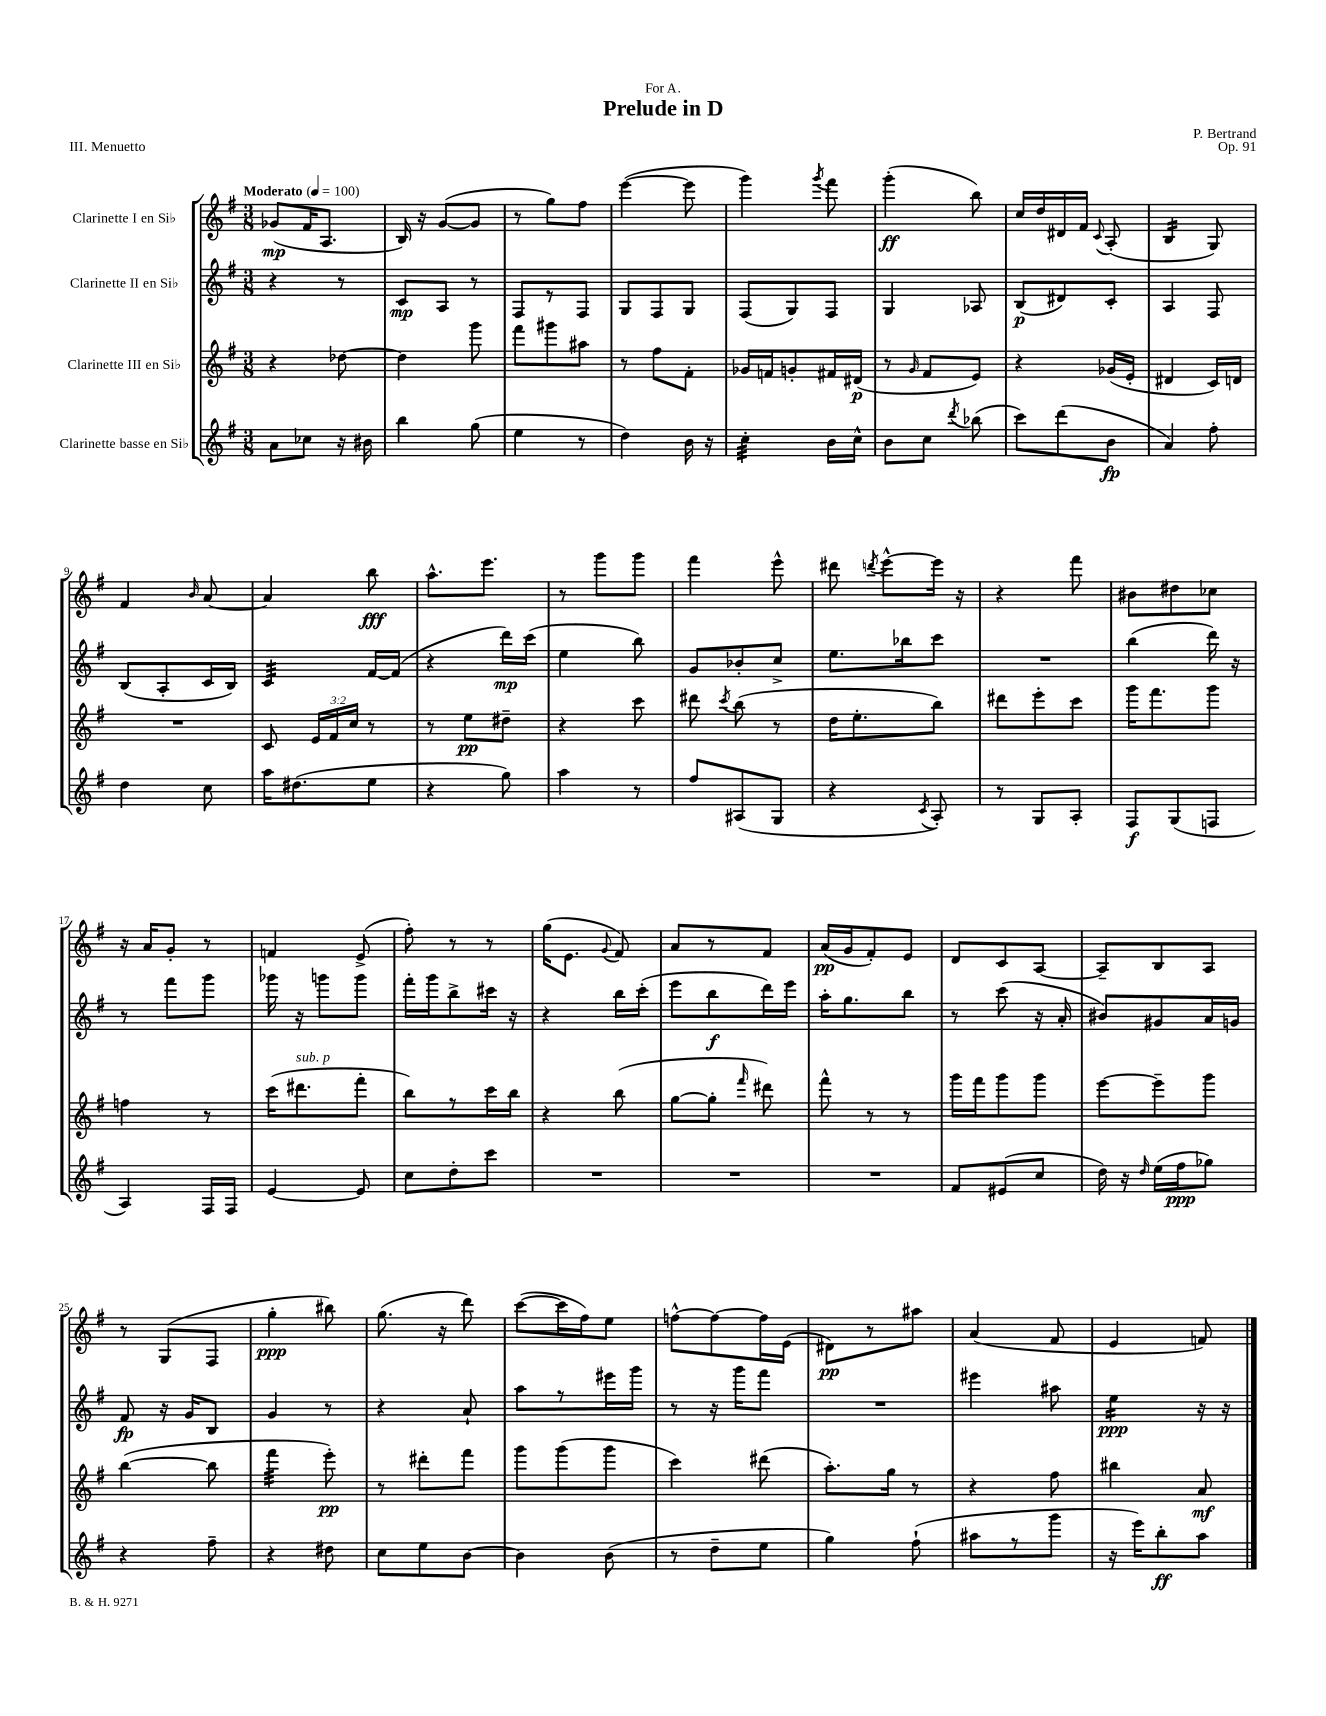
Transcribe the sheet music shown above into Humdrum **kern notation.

**kern	**kern	**kern	**kern
*staff4	*staff3	*staff2	*staff1
*clefG2	*clefG2	*clefG2	*clefG2
*k[f#]	*k[f#]	*k[f#]	*k[f#]
*M3/8	*M3/8	*M3/8	*M3/8
*MM100	*MM100	*MM100	*MM100
8a	4r	4r	(8g-
8cc-	.	.	16f#
.	.	.	8.A
16r	[8dd-	8r	.
16b#	.	.	.
=	=	=	=
4bb	4dd-]	8c	16B)
.	.	.	16r
.	.	8A	([8g
(8gg	8ggg	8r	8g]
=	=	=	=
4ee	8fff#	8F#	8r
.	8ggg#	8r	8gg)
8r	8aa#	8F#	8ff#
=	=	=	=
4dd)	8r	8G	([4eee
.	8ff#	8F#	.
16b	8f#'	8G	8eee]
16r	.	.	.
=	=	=	=
4cc'	16g-	(8F#	4ggg)
.	16f	.	.
.	8g'	8G)	.
.	.	.	8qggg
16b	16f#	8F#	8fff#
16cc^^	(16d#	.	.
=	=	=	=
8b	8r	4G	(4ggg'
.	16qqg	.	.
8cc	8f#	.	.
8qddd	.	.	.
(8bb-	8e)	8A-	8bb)
=	=	=	=
8ccc)	4r	(8B	16cc
.	.	.	16dd
(8ddd	.	8d#)	16d#
.	.	.	16f#
.	.	.	8qqc
8b	(16g-	8c'	(8A'
.	16e'	.	.
=	=	=	=
4a)	4d#	4A	4B
8ff#'	16c)	8F#	8G)
.	16d	.	.
=	=	=	=
4dd	4.r	(8B	4f#
.	.	8A'	.
.	.	.	16qqb
8cc	.	16c	[8a
.	.	16B)	.
=	=	=	=
16aa	8c	4c	4a]
(8.dd#	.	.	.
.	24e	.	.
.	24f#	.	.
.	24cc	.	.
8ee	8r	[16f#	8bb
.	.	(16f#]	.
=	=	=	=
4r	8r	4r	8.aa^^
.	8ee	.	.
.	.	.	8.eee
8gg)	8dd#~	16ddd)	.
.	.	(16ccc	.
=	=	=	=
4aa	4r	4ee	8r
.	.	.	8ggg
8r	8ccc	8bb)	8ggg
=	=	=	=
8ff#	8ddd#	8g	4fff#
.	8qccc	.	.
(8A#	(8bb	8b-'	.
8G	8r	8cc^	8eee^^
=	=	=	=
4r	16dd	8.ee	8ddd#
.	8.ee'	.	.
.	.	.	8qddd
.	.	.	[8eee^^
.	.	16bb-	.
8qc	.	.	.
8A')	8bb)	8ccc	16eee]
.	.	.	16r
=	=	=	=
8r	8ddd#	4.r	4r
8G	8eee'	.	.
8A'	8ccc	.	8fff#
=	=	=	=
8F#	16ggg	(4bb	8b#
.	8.fff#	.	.
(8G	.	.	8dd#
8F	8ggg	16ddd)	8cc-
.	.	16r	.
=	=	=	=
4A)	4ff	8r	16r
.	.	.	16a
.	.	8fff#	8g'
16F#	8r	8ggg	8r
16F#	.	.	.
=	=	=	=
[4e	(16ccc	16ggg-	4f
.	8.ddd#	16r	.
.	.	8ggg	.
8e]	8fff#'	8ggg	(8e^
=	=	=	=
8cc	8bb)	16fff#'	8ff#')
.	.	16ggg	.
8dd'	8r	8bb^	8r
8ccc	16ccc	16ccc#	8r
.	16bb	16r	.
=	=	=	=
4.r	4r	4r	(16gg
.	.	.	8.e
.	.	.	8qqg
.	(8bb	16bb	8f#)
.	.	(16ccc'	.
=	=	=	=
4.r	[8gg	8eee	8a
.	8gg']	8bb	8r
.	16qqfff#	.	.
.	8ddd#)	16ddd)	8f#
.	.	16eee	.
=	=	=	=
4.r	8fff#^^	16aa'	(16a
.	.	8.gg	16g
.	8r	.	8f#')
.	8r	8bb	8e
=	=	=	=
8f#	16ggg	8r	8d
.	16fff#	.	.
(8e#	8ggg	(8ccc	8c
8cc	8ggg	16r	[8A
.	.	16a'	.
=	=	=	=
16dd)	[8eee	8b#)	8A~]
16r	.	.	.
16qqdd	.	.	.
(16ee	8eee~]	8g#	8B
16ff#	.	.	.
8gg-)	8ggg	16a	8A
.	.	16g	.
=	=	=	=
4r	([4bb	8f#	8r
.	.	16r	(8G
.	.	16g	.
8ff#~	8bb]	8B	8F#
=	=	=	=
4r	4fff#	4g	4gg'
8dd#	8eee')	8r	8bb#)
=	=	=	=
8cc	8r	4r	(8.gg
8ee	8ddd#'	.	.
.	.	.	16r
[8b	8fff#	8a`	8ddd)
=	=	=	=
4b]	8ggg	8aa	([8ccc
.	(8ggg	8r	16ccc]
.	.	.	16ff#)
(8b	8ggg	16eee#	8ee
.	.	16ggg	.
=	=	=	=
8r	4ccc)	8r	[8ff^^
8dd~	.	16r	8ff_
.	.	16ggg	.
8ee	(8ddd#	8fff#	16ff]
.	.	.	(16e
=	=	=	=
4gg)	8.aa')	4.r	8d#)
.	.	.	8r
.	16gg	.	.
(8ff#`	8r	.	8aa#
=	=	=	=
8aa#	4r	4eee#	(4a
8r	.	.	.
8ggg	8ff#	8aa#	8f#
=	=	=	=
16r	4bb#	4ee	4e
16eee)	.	.	.
8bb'	.	.	.
8aa	8a	16r	8f)
.	.	16r	.
==	==	==	==
*-	*-	*-	*-
